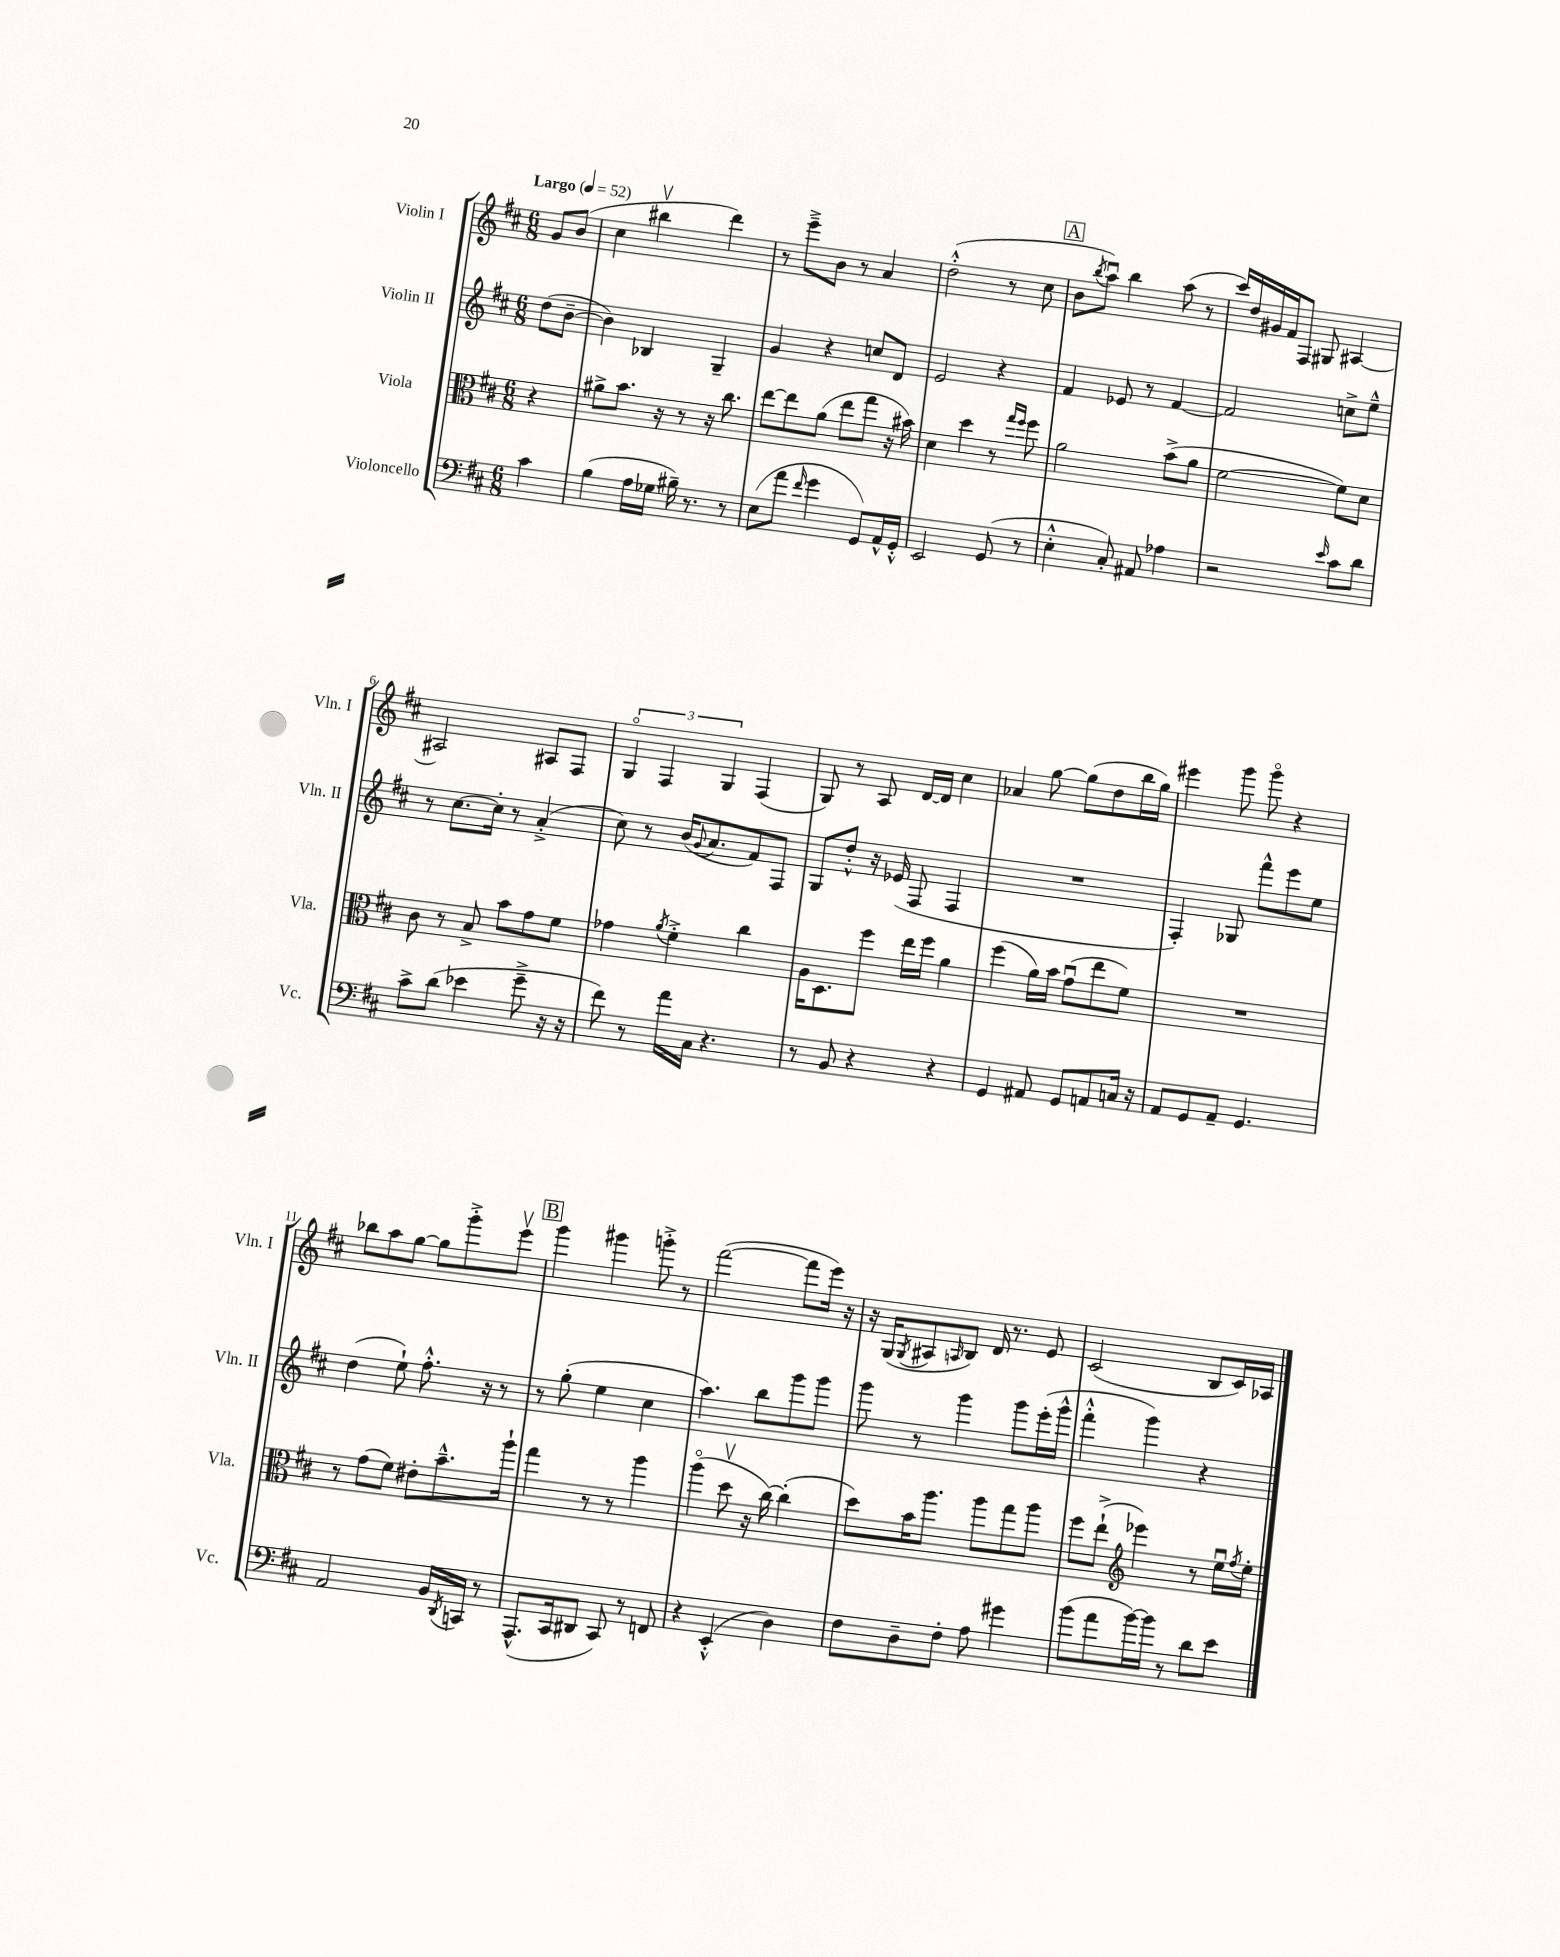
<<
\new StaffGroup <<
\new Staff = "s0" \with { instrumentName = "Violin I" shortInstrumentName = "Vln. I" } {
    \clef treble \key d \major \numericTimeSignature \time 6/8 \partial 4 \tempo "Largo" 4 = 52
    g'8 b'8( |
    cis''4 bis''4\upbow d'''4) |
    r8 e'''8---> b'8 r8 a'4 |
    d''2-.-^( r8 cis''8 |
    \mark \markup { \box "A" } b'8 \acciaccatura { b''8 } a''8\downbow) b''4 a''8( r8 |
    cis'''16) d''16 gis'16 fis'16 fis8 gis8 ais4~ |
    ais2 ais8 fis8 |
    \tuplet 3/2 { g4\flageolet fis4 g4 } fis4( |
    g8) r8 a8 d'16~ d'16 cis''4 |
    aes'4 g''8~ g''8( d''8 b''16 g''16) |
    eis'''4 g'''8 g'''8\flageolet r4 |
    bes''8 a''8 g''8~ g''8 g'''8-.-> e'''8\upbow |
    \mark \markup { \box "B" } g'''4 gis'''4 g'''8-.-> r8 |
    fis'''2~( fis'''8 e'''16) r16 |
    r16 g16( \acciaccatura { g8 } ais8 \grace { a16 } b8) d'16 r8. e'8 |
    cis'2( b8 cis'16) aes16 \bar "|." |
}
\new Staff = "s1" \with { instrumentName = "Violin II" shortInstrumentName = "Vln. II" } {
    \clef treble \key d \major \numericTimeSignature \time 6/8 \partial 4
    d''8( b'8~-- |
    b'4) bes4 g4-- |
    g'4 r4 c''8 d'8 |
    e'2 r4 |
    \mark \markup { \box "A" } fis'4 ees'8 r8 fis'4~ |
    fis'2 c''8-> e''8---^ |
    r8 cis''8.~ cis''16-. r8 a'4-.->( |
    cis''8) r8 b'16( \appoggiatura { g'8 } a'8. fis'8) fis8 |
    g8 d''8-.-^ r16 ees'16( fis8 fis4 |
    R2. |
    fis4-.) ges8 fis'''8-^ e'''8 e''8 |
    d''4( e''8-!) fis''8.-.-^ r16 r8 |
    \mark \markup { \box "B" } r8 g''8-.( e''4 cis''4 |
    a''4.) b''8 g'''8 g'''8 |
    g'''8 r8 g'''4 g'''8 e'''16-.( g'''16-^ |
    fis'''4-.-^ g'''4) r4 \bar "|." |
}
\new Staff = "s2" \with { instrumentName = "Viola" shortInstrumentName = "Vla." } {
    \clef alto \key d \major \numericTimeSignature \time 6/8 \partial 4
    r4 |
    ais'8-> b'8. r16 r8 r16 cis''8. |
    e''8~ e''8 a'8( e''8 g''8 r16 bis'16) |
    d'4 d''4 r8 \grace { g''16 fis''16 } fis''8 |
    \mark \markup { \box "A" } a'2 b'8->( a'8 |
    fis'2~ fis'8) d'8 |
    cis'8 r8 b8-> b'8 g'8 fis'8 |
    ges'4 \acciaccatura { a'8 } fis'4-.-> cis''4 |
    a16 d8. fis''8 e''16 fis''16 a'4 |
    fis''4( a'16) b'16 g'8\downbow( e''8 fis'8) |
    R2. |
    r8 g'8( fis'8) eis'8-. b'8.---^ a''16-! |
    \mark \markup { \box "B" } g''4 r8 r8 a''4 |
    a''4\flageolet( d''8\upbow r16 cis''16~) cis''4-.( |
    d''8) b'16 a''8. a''8 g''8 a''8 |
    fis''8 e''8-!->( \clef treble ees'''4) r8 e''16\downbow \acciaccatura { fis''8 } e''16-. \bar "|." |
}
\new Staff = "s3" \with { instrumentName = "Violoncello" shortInstrumentName = "Vc." } {
    \clef bass \key d \major \numericTimeSignature \time 6/8 \partial 4
    cis'4 |
    b4( a16 ges16 bis16--) r8. r8 |
    e8( a'8 \grace { fis'16 } g'4 g,8) a,16-^ g,16-.-^ |
    e,2 g,8( r8 |
    \mark \markup { \box "A" } e4-.-^ cis8-.) ais,8 aes4 |
    r2 \grace { e'16 } cis'8 d'8 |
    cis'8-> d'8( ees'4 g'8---> r16 r16 |
    fis'8) r8 a'16 cis16 r4. |
    r8 b,8 r4 r4 |
    g,4 ais,8 g,8 a,8 c16 r16 |
    a,8 g,8 a,8-- g,4. |
    a,2 b,16 \acciaccatura { d,8 } c,16 r8 |
    \mark \markup { \box "B" } a,,8.-^( cis,16 dis,8 cis,8) r8 f,8 |
    r4 e,4-.-^( d4) |
    fis8 d8-- fis8-. a8 gis'4 |
    b'8( a'8 b'16~) b'16 r8 d'8 e'8 \bar "|." |
}
>>
>>
